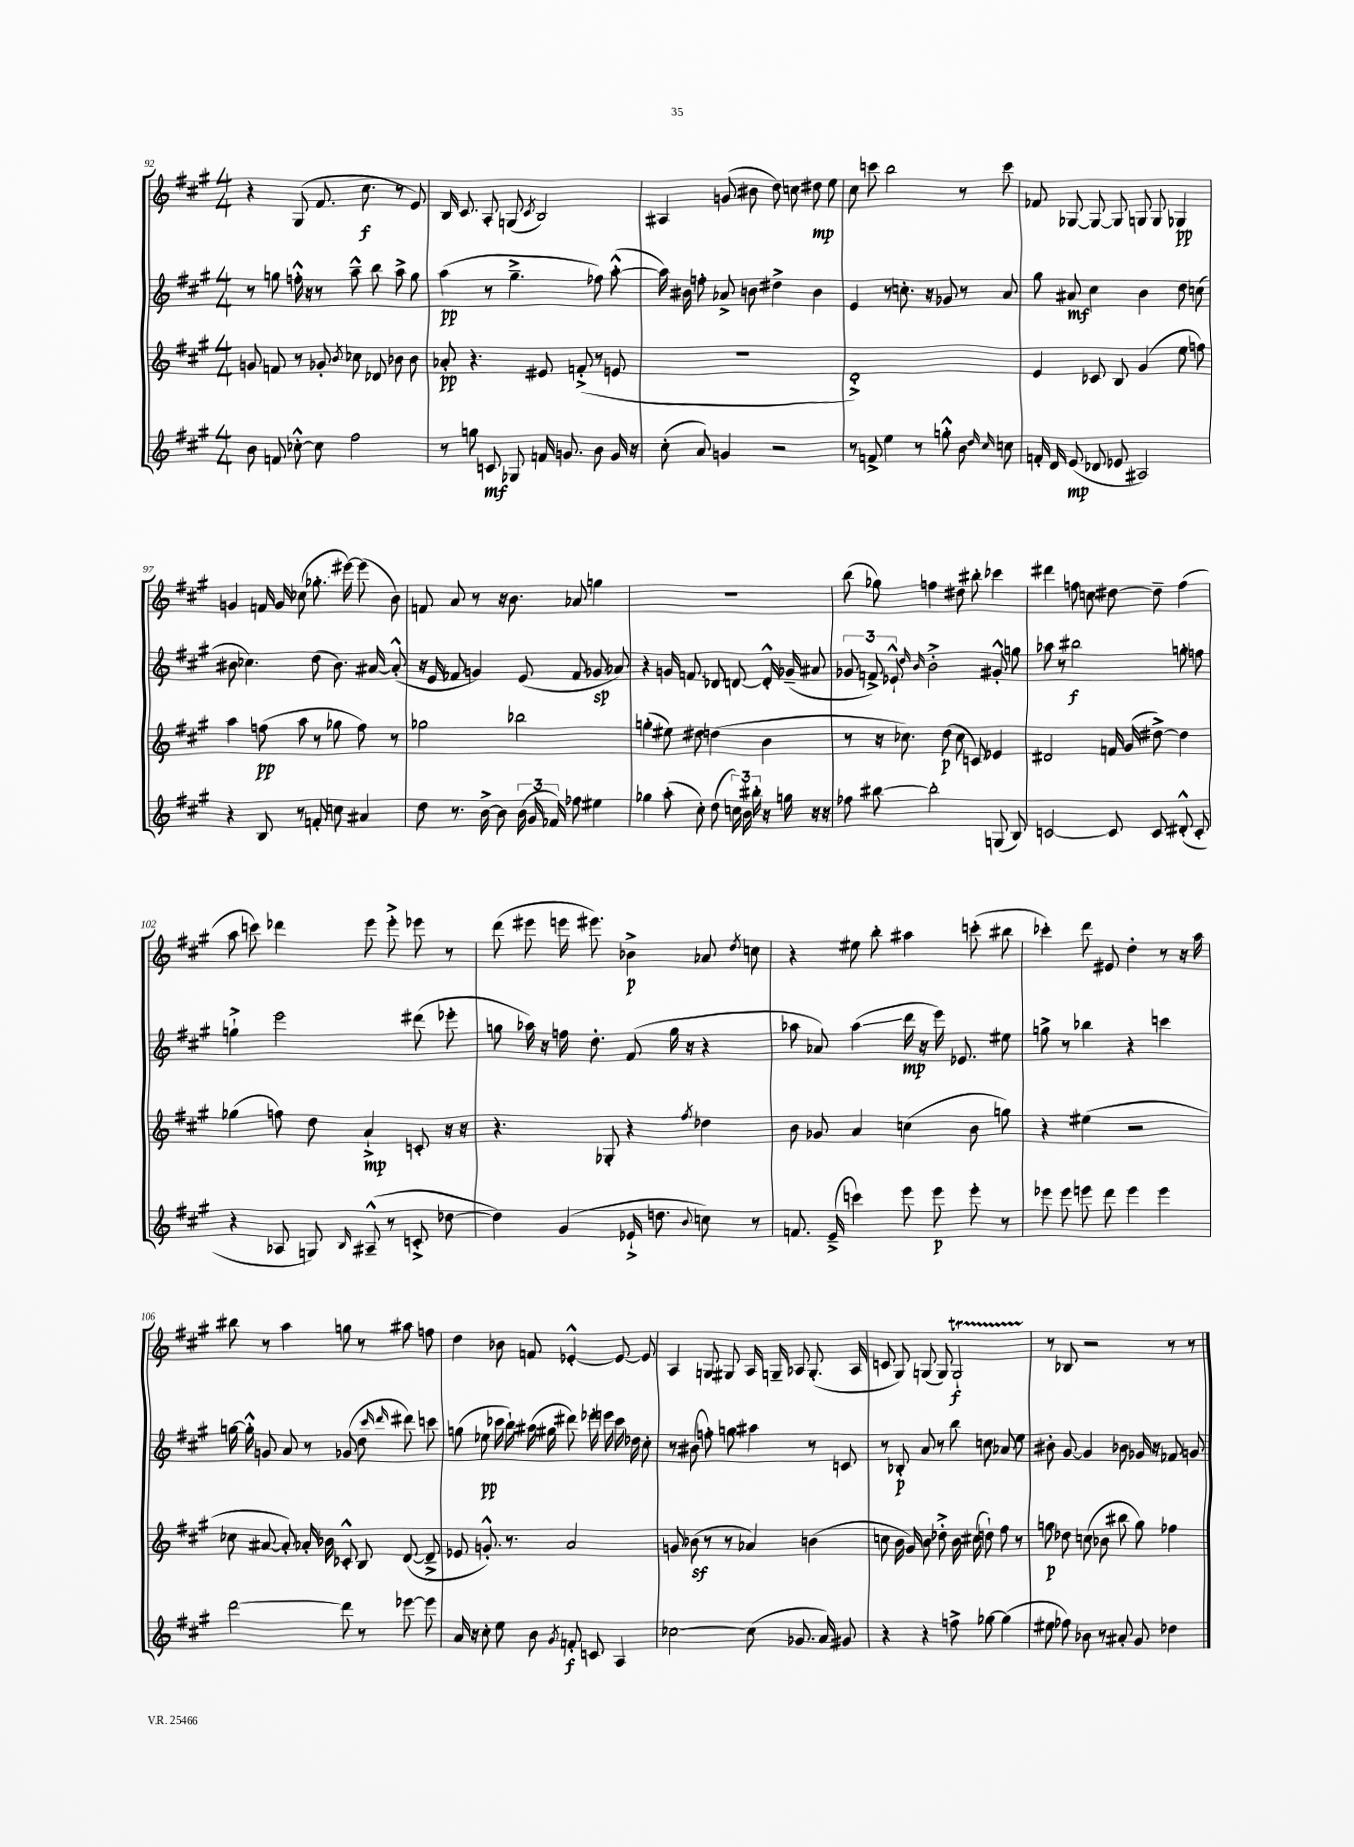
<<
\new StaffGroup <<
\new Staff = "s0" {
    \clef treble \key a \major \numericTimeSignature \time 4/4
    \autoBeamOff r4 gis8( fis'8. cis''8.\f r8 e'8) |
    b16 cis'8. a8-. g8( \acciaccatura { cis'8 } b2) |
    ais4 g'8( bis'8 d''8) c''8 dis''8\mp e''8 |
    cis''8 c'''8 b''2 r8 c'''8 |
    fes'8 ges8~ ges8~ ges8 g8 g8 ges4\pp |
    g'4 f'16 g'16 ces''8( ges''8.-.\glissando eis'''16~) eis'''8( b'8) |
    f'8 a'8 r8 r16 b'8. aes'8 g''4 |
    r1 |
    b''8( ges''8) f''4 dis''8 bis''8-. ces'''4 |
    dis'''4 f''8 c''8 dis''8~ dis''8-- f''4( |
    a''8 c'''8) des'''4 e'''8 e'''8-.-> ees'''8 r8 |
    d'''8( eis'''8 e'''16 eis'''8.) bes'4->\p aes'8 \acciaccatura { d''8 } c''8 |
    r4 eis''8 b''8-. ais''4 c'''8-.( bis''8 |
    ces'''4-.) d'''8 eis'8 d''4-. r8 r16 a''16 |
    bis''8 r8 a''4 g''8 r8 ais''8 f''8 |
    d''4 bes'8 f'8 ees'4~-.-^ ees'8~ ees'8 |
    a4 g8 gis8 a16 g16-- aes8 g8.-.( aes16 |
    c'8 gis8) g8( g8) g2-!\startTrillSpan\f |
    r8\stopTrillSpan bes8 r2 r8 r8 \bar "|." |
}
\new Staff = "s1" {
    \clef treble \key a \major \numericTimeSignature \time 4/4
    \autoBeamOff r8 g''8 f''16-.-^ r16 r8 a''8---^ b''8 a''8-> g''8 |
    a''4\pp( r8 gis''4.---> fes''8) a''8~-.-^( |
    a''16) bis'16 f''8-. aes'8-> b'8 dis''4-> b'4 |
    e'4 r8 c''8.-. r16 ges'8 r8 a'8 |
    gis''8 ais'8\mf cis''4 b'4 d''8 c''8( |
    bis'8 ces''4.) d''8( bis'8.) ais'16~ ais'8-.-^( |
    r16 e'16 fes'8 g'4) e'8( fes'8 ges'8\sp aes'8) |
    r4 g'16 f'8. des'8 d'8~ d'16-.-^ ges'16--( ais'8 |
    \tuplet 3/2 { ges'8 f'8->) ees'8-!-^ } \grace { d''16 b'16 } b'2-.-> gis'8-.-^ g''8 |
    aes''8 r8 bis''2\f g''8-. f''8 |
    g''4-!-> e'''2 dis'''8( ees'''8-. |
    g''8 aes''16) r16 f''16 d''8.-. fis'8( g''16 r16 r4 |
    aes''8 aes'8) aes''4\glissando( d'''16\mp r16 e'''16) ees'8. eis''8 |
    g''8-> r8 bes''4 r4 c'''4 |
    g''16~ g''16-.-^ g'8 a'8 r8 ges'8( d''8 \grace { cis'''16 d'''16 } dis'''8) c'''8 |
    g''8( ees''8\pp ces'''16 b''16-!) ais''16( gis''16 dis'''8) ees'''16-. e'''16 ces'''16 des''16 cis''8-. |
    r8 bis'8( f''8-.) g''8 ais''4 r8 c'8 |
    r8 bes8-.\p a'8 r8 b''8 c''8 aes'8 e''8 |
    bis'8-. gis'8~ gis'4 bes'8 ges'16 r16 fes'8 g'8 \bar "|." |
}
\new Staff = "s2" {
    \clef treble \key a \major \numericTimeSignature \time 4/4
    \autoBeamOff g'8 f'8 r8 ges'8-. \acciaccatura { b'8 } ces''8 des'8 bes'8 bes'8 |
    aes'8-.\pp r4. eis'8 f'8-.->( r8 e'8 |
    R1 |
    d'1-.->) |
    e'4 ces'8 b8 gis'4( e''8 f''8) |
    a''4 f''8\pp( a''8 r8 ges''8 f''8) r8 |
    ges''2 bes''2 |
    g''4-.( eis''8) dis''8 d''4( b'4 |
    r8 r16 ces''8.) d''8\p( ces''8 c'8) ees'4 |
    dis'2 f'16 gis'16( dis''8~->) dis''4 |
    ges''4( f''8) d''8 a'4-!->\mp c'8-. r16 r16 |
    r4. ges8-. r4 \acciaccatura { fis''8 } des''4 |
    b'8 ges'8 a'4 c''4( b'8 g''8) |
    r4 eis''4( r2 |
    ces''8 ais'8~ ais'8-.) aes'16-. bes'16 ces'8-.-^ b8 d'8~( d'8---> |
    ees'8 g'8.-.-^) r8. a'2 |
    g'8 bes'8\sf( r8 r8 aes'4) b'4( |
    c''8 b'16 gis'16) b'8 des''8-.-> b'16 cis''16( d''8-!) fis''8 r8 |
    g''8\p des''8 c''8( bes'8 bis''8 g''8) fes''4 \bar "|." |
}
\new Staff = "s3" {
    \clef treble \key a \major \numericTimeSignature \time 4/4
    \autoBeamOff b'8 f'8 ces''8~-.-^ ces''8 fis''2 |
    r8 g''8 c'8\mf ges8 f'16 g'8. b'8 g'16 r16 |
    cis''8-.( a'8) g'4 r2 |
    r8 f'8-> e''4 r8 g''8-.-^ b'8 \grace { d''16 cis''16 } c''8 |
    f'16-. d'16 e'8\mp( des'8 ees'8 ais2) |
    r4 b8 r8 f'8-. c''8 ais'4 |
    d''8 r8. b'16~-> b'8 \tuplet 3/2 { b'16( gis'16 fes'16) } fes''8 eis''4 |
    ges''4 a''8-.( cis''8-.) d''8( \tuplet 3/2 { c''16) b'16 bis''16-. } r16 g''16 r16 r16 |
    fes''8 bis''8~ bis''2-. g8( b8) |
    c'2~ c'8 c'8 dis'8-.-^( c'8-. |
    r4 aes8 g8) \grace { b16 } ais8---^( r8 c'8-.-> des''8~ |
    des''4) gis'4( ees'16-!-> d''8. \appoggiatura { b'8 } c''8) r8 |
    f'8. e'16--->( c'''4) e'''8 e'''8\p e'''8-. r8 |
    ees'''8 ees'''8 e'''8 d'''8 e'''4 e'''4 |
    d'''2~ d'''8 r8 ees'''8~ ees'''8 |
    a'16 r16 cis''8-. e''8 b'8 \acciaccatura { gis'8 } f'8-.\f c'8 a4 |
    ces''2~ ces''8( ges'8. a'16) gis'8 |
    r4 r4 f''8-> ges''8~ ges''4( |
    eis''8 fes''8) bes'8 r8 ais'8-. gis'8 des''4 \bar "|." |
}
>>
>>
\layout { \context { \Score currentBarNumber = #92 } }
